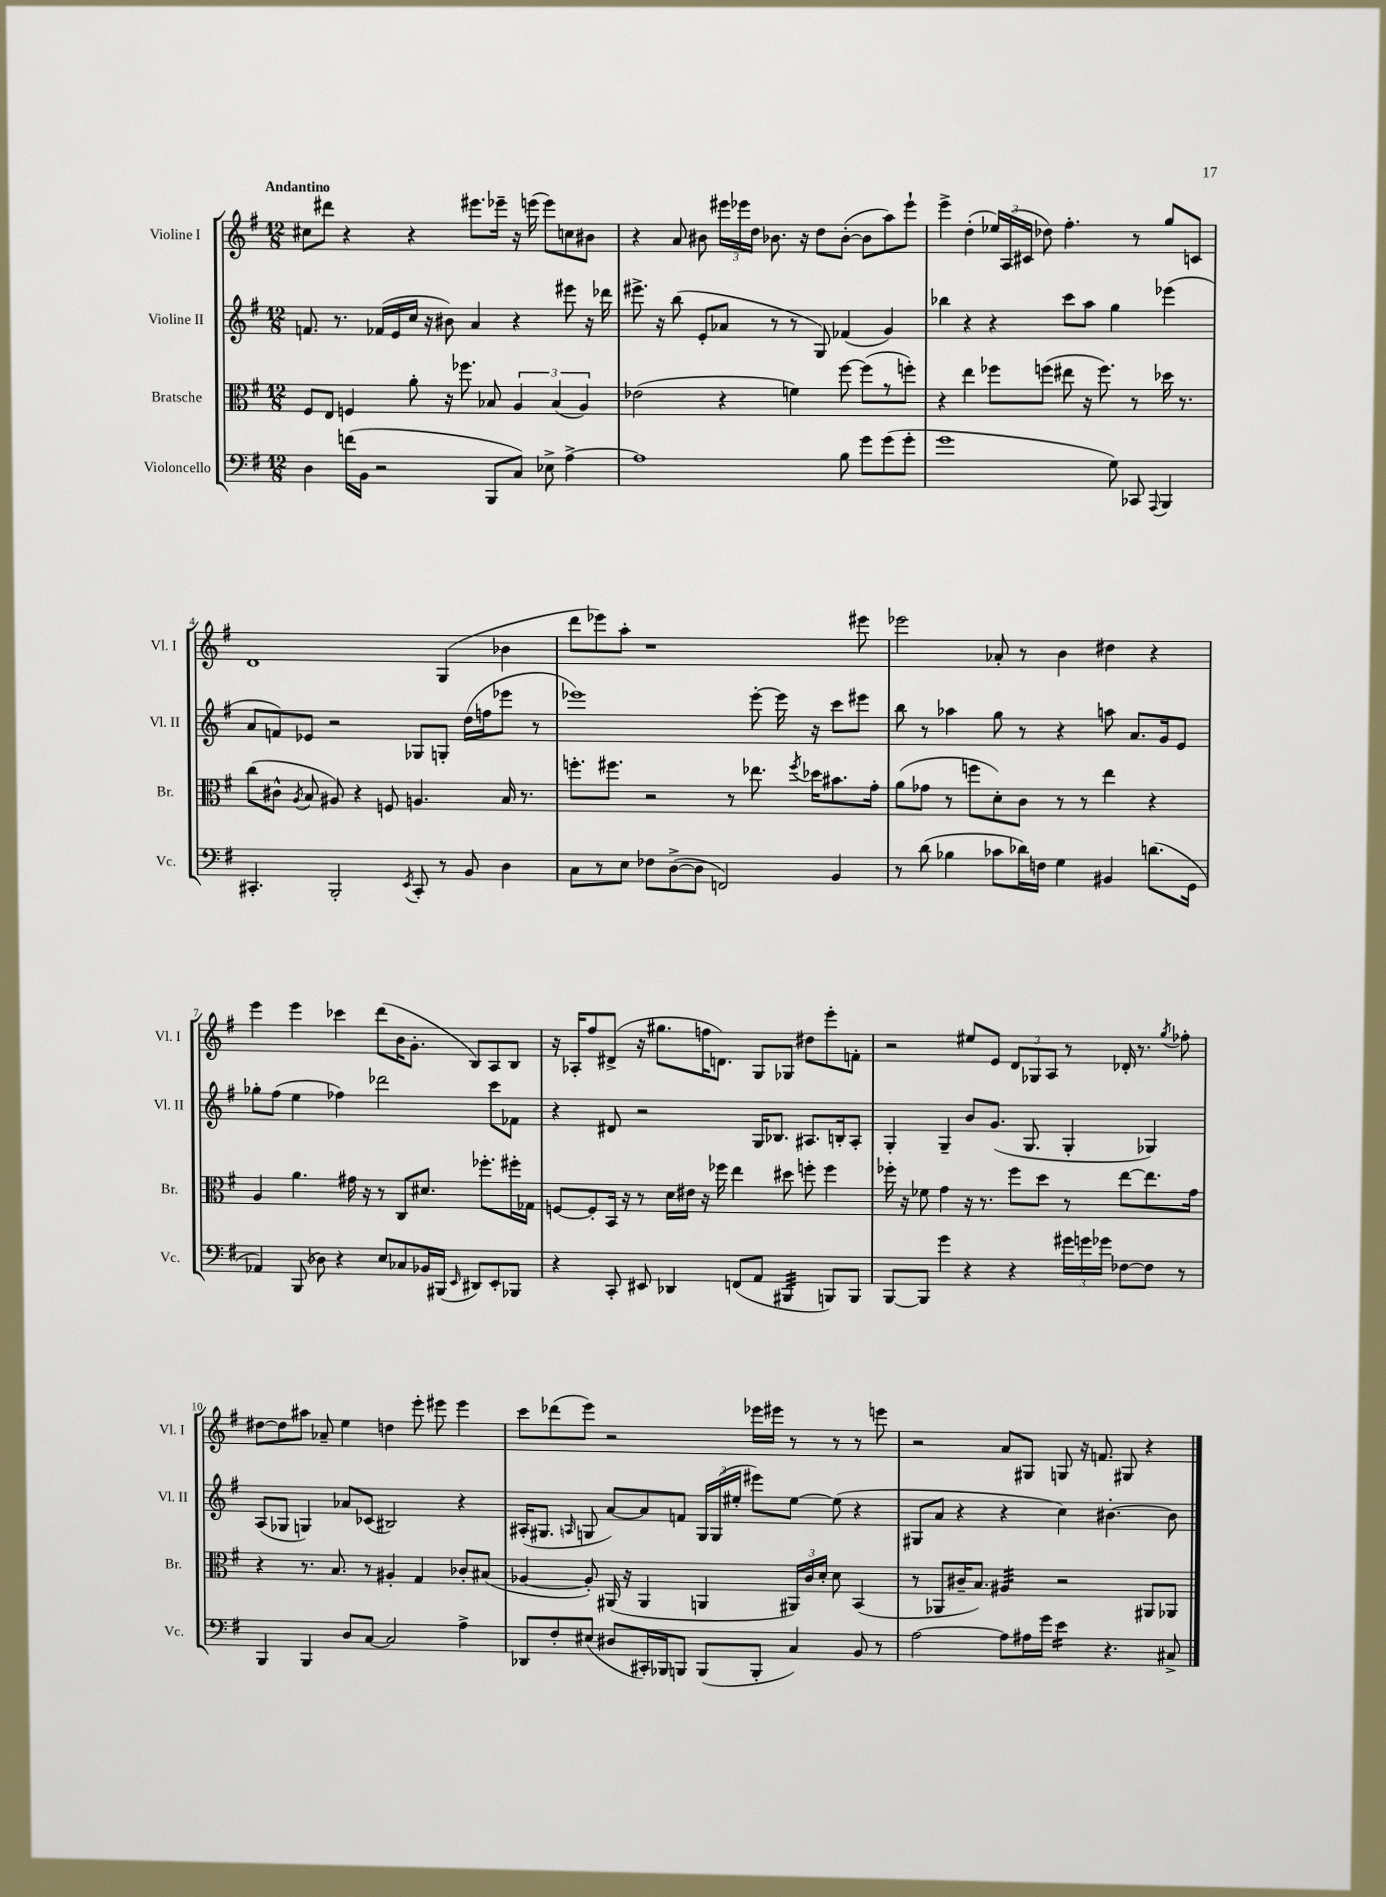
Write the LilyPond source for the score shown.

<<
\new StaffGroup <<
\new Staff = "s0" \with { instrumentName = "Violine I" shortInstrumentName = "Vl. I" } {
    \clef treble \key g \major \numericTimeSignature \time 12/8 \tempo "Andantino"
    \autoBeamOff cis''8[ dis'''8] r4 r4 eis'''8.[ ees'''16]-- r16 e'''16( e'''8[) c''8 bis'8] |
    r4 a'8 bis'8 \tuplet 3/2 { eis'''16[ ees'''16 d''16] } bes'8. r16 d''8[ bes'8]~-.( bes'8[ a''8) ees'''8]-! |
    e'''4-> d''4-.( \tuplet 3/2 { ees''16[) a16( cis'16] } des''8) fis''4.-. r8 g''8[ c'8] |
    d'1 g4( bes'4 |
    d'''8[ ees'''8) a''8]-. r1 eis'''8 |
    ees'''2 aes'8-. r8 b'4 dis''4 r4 |
    e'''4 e'''4 ces'''4 d'''8[( b'16 g'8.]-. b8[) a8 b8] |
    r16 aes16[-. fis''8 dis'8]->( r16 gis''8.[ f''16 d'8.]) g8[ ges8] dis''8[ e'''8-. f'8]-. |
    r2 eis''8[ e'8] \tuplet 3/2 { d'8[ ges8 a8] } r8 des'16-. r8. \acciaccatura { g''8 } fes''8-. |
    dis''8[~ dis''8 ais''8] aes'8-- e''4 d''4 e'''8-. eis'''8 eis'''4 |
    c'''8[ des'''8( e'''8]) r2 ees'''16[ eis'''16] r8 r8 r8 e'''8 |
    r2 a'8[ gis8] g8 r16 f'8. gis8 r4 \bar "|." |
}
\new Staff = "s1" \with { instrumentName = "Violine II" shortInstrumentName = "Vl. II" } {
    \clef treble \key g \major \numericTimeSignature \time 12/8
    \autoBeamOff f'8. r8. fes'16[( e'16 c''16] r16 bis'8) a'4 r4 eis'''8 r16 des'''16 |
    eis'''8.-> r16 b''8( e'8[-. aes'8] r8 r8 g8) fes'4( g'4) |
    bes''4 r4 r4 c'''8[ a''8] g''4 ees'''4( |
    a'8[ f'8) ees'8] r2 ges8[ g8]-. d''16[( f''16 ees'''8] r8 |
    ees'''1) ees'''8~-. ees'''16 r16 c'''8[ eis'''8] |
    b''8 r8 aes''4 g''8 r8 r4 a''8 a'8.[ g'16 e'8] |
    ges''8[-. fis''8]( e''4 fes''4) des'''2 c'''8[ fes'8] |
    r4 dis'8 r2 g16[ bes8.] ais8.[ b16-. ais8]-. |
    g4-. g4-- b'8[ g'8.]( g8. g4-. ges4) |
    a8[( ges8] g4) aes'8[ ces'8]( bis2) r4 |
    ais16[-.( gis8.] \grace { a16 } g8 a'8[~) a'8 f'8] \tuplet 3/2 { g16[ g16( eis''16]-. } eis'''8[) eis''8]~ eis''8( r4 |
    gis8[ a'8] r4 r4 c''4) bis'4.~-. bis'8 \bar "|." |
}
\new Staff = "s2" \with { instrumentName = "Bratsche" shortInstrumentName = "Br." } {
    \clef alto \key g \major \numericTimeSignature \time 12/8
    \autoBeamOff fis8[ e8] f4 a'8-. r16 fes''8. bes8 \tuplet 3/2 { a4 bes4( a4) } |
    ees'2( r4 f'4) fis''8~ fis''8[( r8 f''8]-.) |
    r4 e''4 fes''8[ f''8]( eis''8 r16 f''8.) r8 des''16 r8. |
    c''8[( cis'8]-^ \acciaccatura { a8 } b8 ais8) r4 f8 a4. b16 r8. |
    f''8.[-. fis''8.] r2 r8 ees''8. \acciaccatura { fis''8 } des''16[ bis'8. g'16]-. |
    a'8[( ges'8] r8 f''8[ d'8-.) c'8] r8 r8 e''4 r4 |
    a4 a'4. gis'16 r16 r8 c8[ dis'8.] fes''8.[-. fis''16-. ges16] |
    f8[~ f8-. b,16] r16 r8 d'16[ eis'16] r16 fes''16 e''4 dis''8 f''8-. f''4 |
    fes''16-. r16 fes'8 g'4 r16 r8. fes''8[ d''8] r8 e''8[~ e''8. g'16] |
    r4 r8. b8. r8 ais4-. g4 ces'8[-. bis8]( |
    aes4~ aes8-.) ais,16( r16 ais,4 a,4 \tuplet 3/2 { ais,16[) c'16 d'16]-. } d'8 b,4( |
    r8 aes,8[ cis'16-- b8.]) ais4:32 r2 ais,8[ aes,8] \bar "|." |
}
\new Staff = "s3" \with { instrumentName = "Violoncello" shortInstrumentName = "Vc." } {
    \clef bass \key g \major \numericTimeSignature \time 12/8
    \autoBeamOff d4 f'16[( b,16] r2 b,,8[ c8]) ees8-> a4~-> |
    a1 b8 g'8[ g'8( g'8]-. |
    g'1 g8) ces,8 \appoggiatura { a,,8 } b,,4 |
    cis,4.-. b,,2-. \acciaccatura { e,8 } cis,8-. r8 b,8 d4 |
    c8[ r8 e8] fes8[ d8~->( d8] f,2) b,4 |
    r8 d'8( bes4 ces'8[ des'16) f16] g4 bis,4 d'8.[( g,16] |
    aes,4) b,,8( des8) r4 e8[ ces8 bes,16 bis,,16]( \grace { e,16 } dis,8[) e,8-. bes,,8] |
    r4 c,8-. eis,8 des,4 f,8[( a,8] bis,,4:32 b,,8[) b,,8] |
    b,,8[~ b,,8] g'4 r4 r4 \tuplet 3/2 { gis'16[ g'16 ges'16] } fes8[~ fes8] r8 |
    b,,4 b,,4 d8[ c8]~ c2 a4-> |
    des,8[ fis8-. eis8]( dis8[ cis,16-.) bes,,16 b,,8] b,,8[( b,,8]-. c4) b,8 r8 |
    a2~ a8[ ais16 g'16] e'4:16 r4. cis8-> \bar "|." |
}
>>
>>
